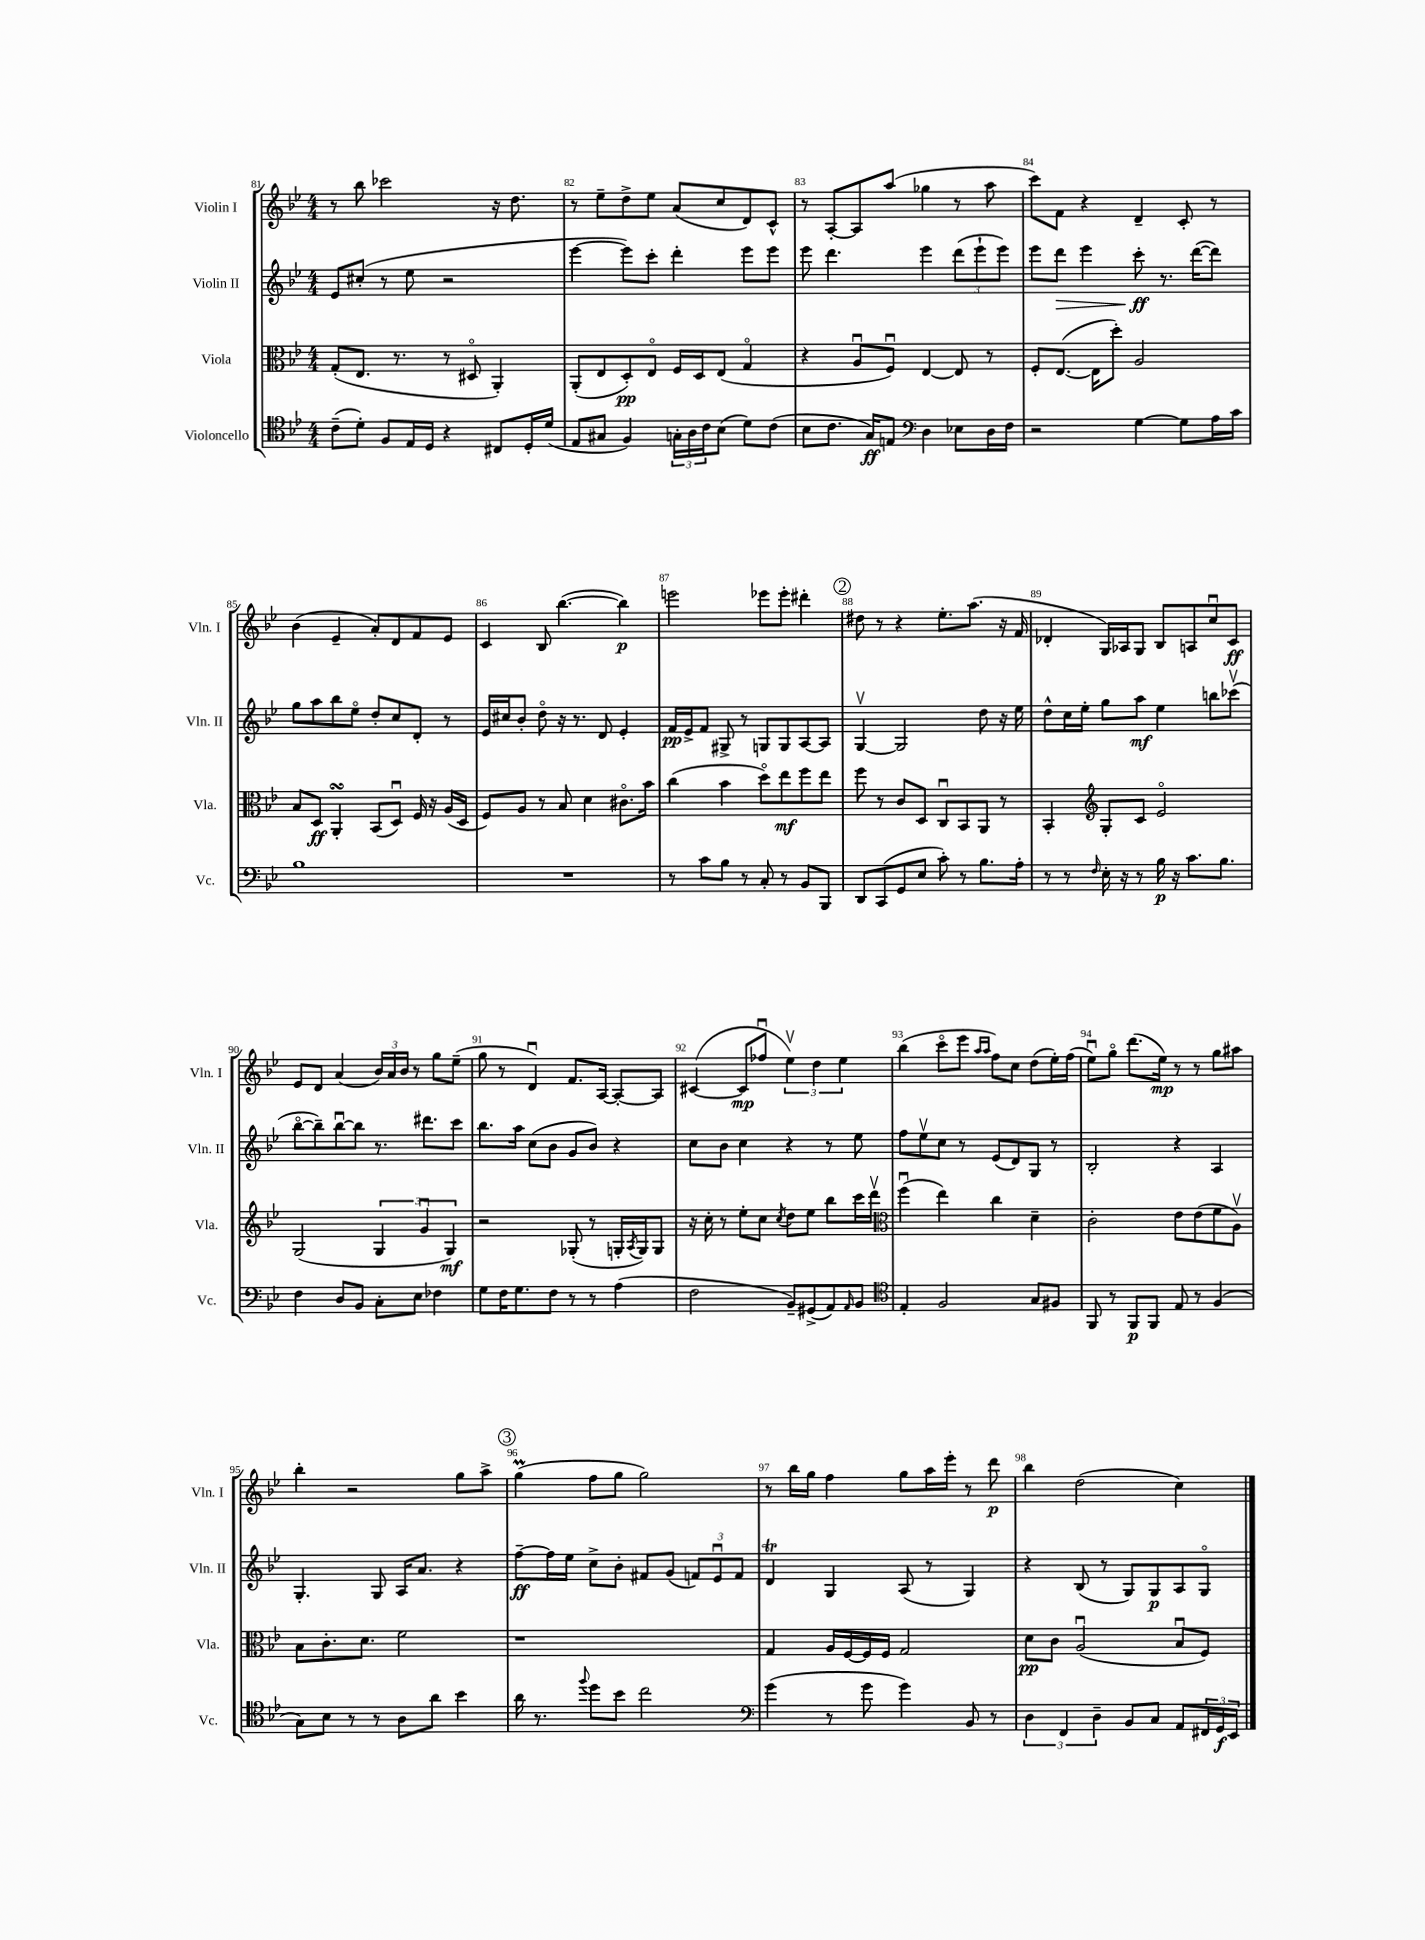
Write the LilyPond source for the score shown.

<<
\new StaffGroup <<
\new Staff = "s0" \with { instrumentName = "Violin I" shortInstrumentName = "Vln. I" } {
    \clef treble \key bes \major \numericTimeSignature \time 4/4
    r8 bes''8 ces'''2 r16 d''8. |
    r8 ees''8-- d''8-> ees''8 a'8( c''8 d'8) c'8-^ |
    r8 a8~-. a8 a''8( ges''4 r8 a''8 |
    c'''8) f'8 r4 d'4-- c'8-. r8 |
    bes'4( ees'4-- a'8-.) d'8 f'8 ees'8 |
    c'4 bes8 bes''4.~( bes''4\p) |
    e'''2 ees'''8 ees'''8-. dis'''4-. |
    \mark \markup { \circle "2" } dis''8 r8 r4 ees''8.-. a''8.( r16 f'16 |
    des'4-. g16) aes16 g8 bes8 a8 c''8\downbow c'8\ff |
    ees'8 d'8 a'4( \tuplet 3/2 { bes'16) a'16 bes'16 } r8 g''8 ees''8--( |
    g''8 r8 d'4\downbow) f'8. a16~ a8~-. a8 |
    cis'4~( cis'8\mp fes''8\downbow \tuplet 3/2 { ees''4\upbow) d''4 ees''4 } |
    bes''4( c'''8\flageolet ees'''8 \grace { a''16 a''16 } f''8) c''8 d''8( ees''16-.) f''16( |
    ees''8\downbow) g''8\flageolet d'''8.( ees''16\mp) r8 r8 g''8 ais''8 |
    bes''4-. r2 g''8 a''8-> |
    \mark \markup { \circle "3" } g''4\prall( f''8 g''8 g''2) |
    r8 bes''16 g''16 f''4 g''8 a''16 ees'''16-. r8 d'''8\p |
    bes''4 d''2( c''4) \bar "|." |
}
\new Staff = "s1" \with { instrumentName = "Violin II" shortInstrumentName = "Vln. II" } {
    \clef treble \key bes \major \numericTimeSignature \time 4/4
    ees'8 cis''8-.( r8 ees''8 r2 |
    ees'''4~ ees'''8) c'''8-. d'''4-. ees'''8 ees'''8 |
    ees'''8 d'''4. ees'''4 \tuplet 3/2 { d'''8( ees'''8-! ees'''8) } |
    ees'''8 d'''8\> ees'''4 c'''8-.\ff\! r8. d'''16~( d'''8) |
    g''8 a''8 bes''8 ees''8\flageolet d''8-. c''8 d'8-. r8 |
    ees'16 cis''16 bes'8-. d''8\flageolet r16 r8. d'8 ees'4-. |
    f'16\pp ees'16-> f'8 gis8-> r8 g8 g8 a8~ a8 |
    \mark \markup { \circle "2" } g4~\upbow g2 d''8 r16 ees''16 |
    d''8-^ c''16 ees''16-. g''8 a''8\mf ees''4 b''8 ces'''8\upbow( |
    bes''8~\flageolet bes''8--) bes''8~\downbow bes''8 r8. dis'''8. c'''8 |
    bes''8. a''16 c''8( bes'8 g'8 bes'8) r4 |
    c''8 bes'8 c''4 r4 r8 ees''8 |
    f''8 ees''8\upbow c''8 r8 ees'8( d'8) g8 r8 |
    bes2-. r4 a4 |
    g4.-. g8 a16 a'8. r4 |
    \mark \markup { \circle "3" } f''8~--\ff f''16 ees''16 c''8-> bes'8-. fis'8 g'8( \tuplet 3/2 { f'8) ees'8\downbow f'8 } |
    d'4\trill g4 a8( r8 g4) |
    r4 bes8( r8 g8) g8\p a8 g8\flageolet \bar "|." |
}
\new Staff = "s2" \with { instrumentName = "Viola" shortInstrumentName = "Vla." } {
    \clef alto \key bes \major \numericTimeSignature \time 4/4
    g8-.( ees8. r8. r8 dis8\flageolet a,4-.) |
    a,8-.( ees8 d8-.\pp) ees8\flageolet f16 d16 ees8( g4\flageolet |
    r4 a8\downbow f8\downbow) ees4~ ees8 r8 |
    f8-. ees8.~( ees16 d''8-.) a2 |
    bes8 d8\ff a,4-.\turn bes,8( d8\downbow) f16 r16 a16( d16 |
    f8) a8 r8 bes8 d'4 cis'8.\flageolet bes'16 |
    c''4( bes'4 d''8\flageolet) ees''8\mf f''8 ees''8 |
    \mark \markup { \circle "2" } f''8 r8 c'8 d8 c8\downbow bes,8 a,8 r8 |
    bes,4-. \clef treble g8-. c'8 ees'2\flageolet |
    g2( \tuplet 3/2 { g4 g'4\downbow g4\mf) } |
    r2 ges8-.( r8 g16-. \acciaccatura { a8 } g16) g8 |
    r16 c''16-. r8 ees''8-. c''8 \acciaccatura { c''8 } d''8 ees''8 bes''8 c'''16 d'''16\upbow |
    \clef alto f''4\downbow( ees''4) c''4 d'4-- |
    c'2-. ees'8 ees'8( f'8 a8\upbow) |
    bes8 c'8.-. d'8. f'2 |
    \mark \markup { \circle "3" } r1 |
    g4 a16 f16~ f16 f16 g2 |
    d'8\pp c'8 a2\downbow( bes8\downbow f8) \bar "|." |
}
\new Staff = "s3" \with { instrumentName = "Violoncello" shortInstrumentName = "Vc." } {
    \clef tenor \key bes \major \numericTimeSignature \time 4/4
    c'8--( d'8-.) f8 ees16 d16 r4 cis8 d16-. d'16( |
    ees8 gis8 f4) \tuplet 3/2 { g16-. a16 c'16 } bes8( d'8) c'8( |
    bes8 c'8. g16\ff) e8 \clef bass d4 ees8 d16 f16 |
    r2 g4~ g8 a16 c'16 |
    bes1 |
    R1 |
    r8 c'8 bes8 r8 c8-. r8 bes,8 bes,,8 |
    \mark \markup { \circle "2" } d,8 c,8( g,8 ees8 c'8-.) r8 bes8. a16-. |
    r8 r8 \grace { f16 } ees16-. r16 r8 bes16\p r16 c'8. bes8. |
    f4 d8 bes,8 c8-. ees8 fes4 |
    g8 f16 g8. f8 r8 r8 a4( |
    f2 bes,8--) gis,8->( a,8) \grace { a,16 } bes,8 |
    \clef tenor ees4-. f2 g8 fis8 |
    f,8 r8 f,8\p f,8 ees8 r8 f4( |
    g8) bes8 r8 r8 a8 a'8 bes'4 |
    \mark \markup { \circle "3" } a'16 r8. \appoggiatura { f''8 } d''8 bes'8 c''2 |
    \clef bass g'4( r8 g'8 g'4) bes,8 r8 |
    \tuplet 3/2 { d4 f,4 d4-- } bes,8 c8 a,8 \tuplet 3/2 { fis,16 g,16\f ees,16 } \bar "|." |
}
>>
>>
\layout { \context { \Score currentBarNumber = #81 \override BarNumber.break-visibility = ##(#f #t #t) barNumberVisibility = #all-bar-numbers-visible } }
